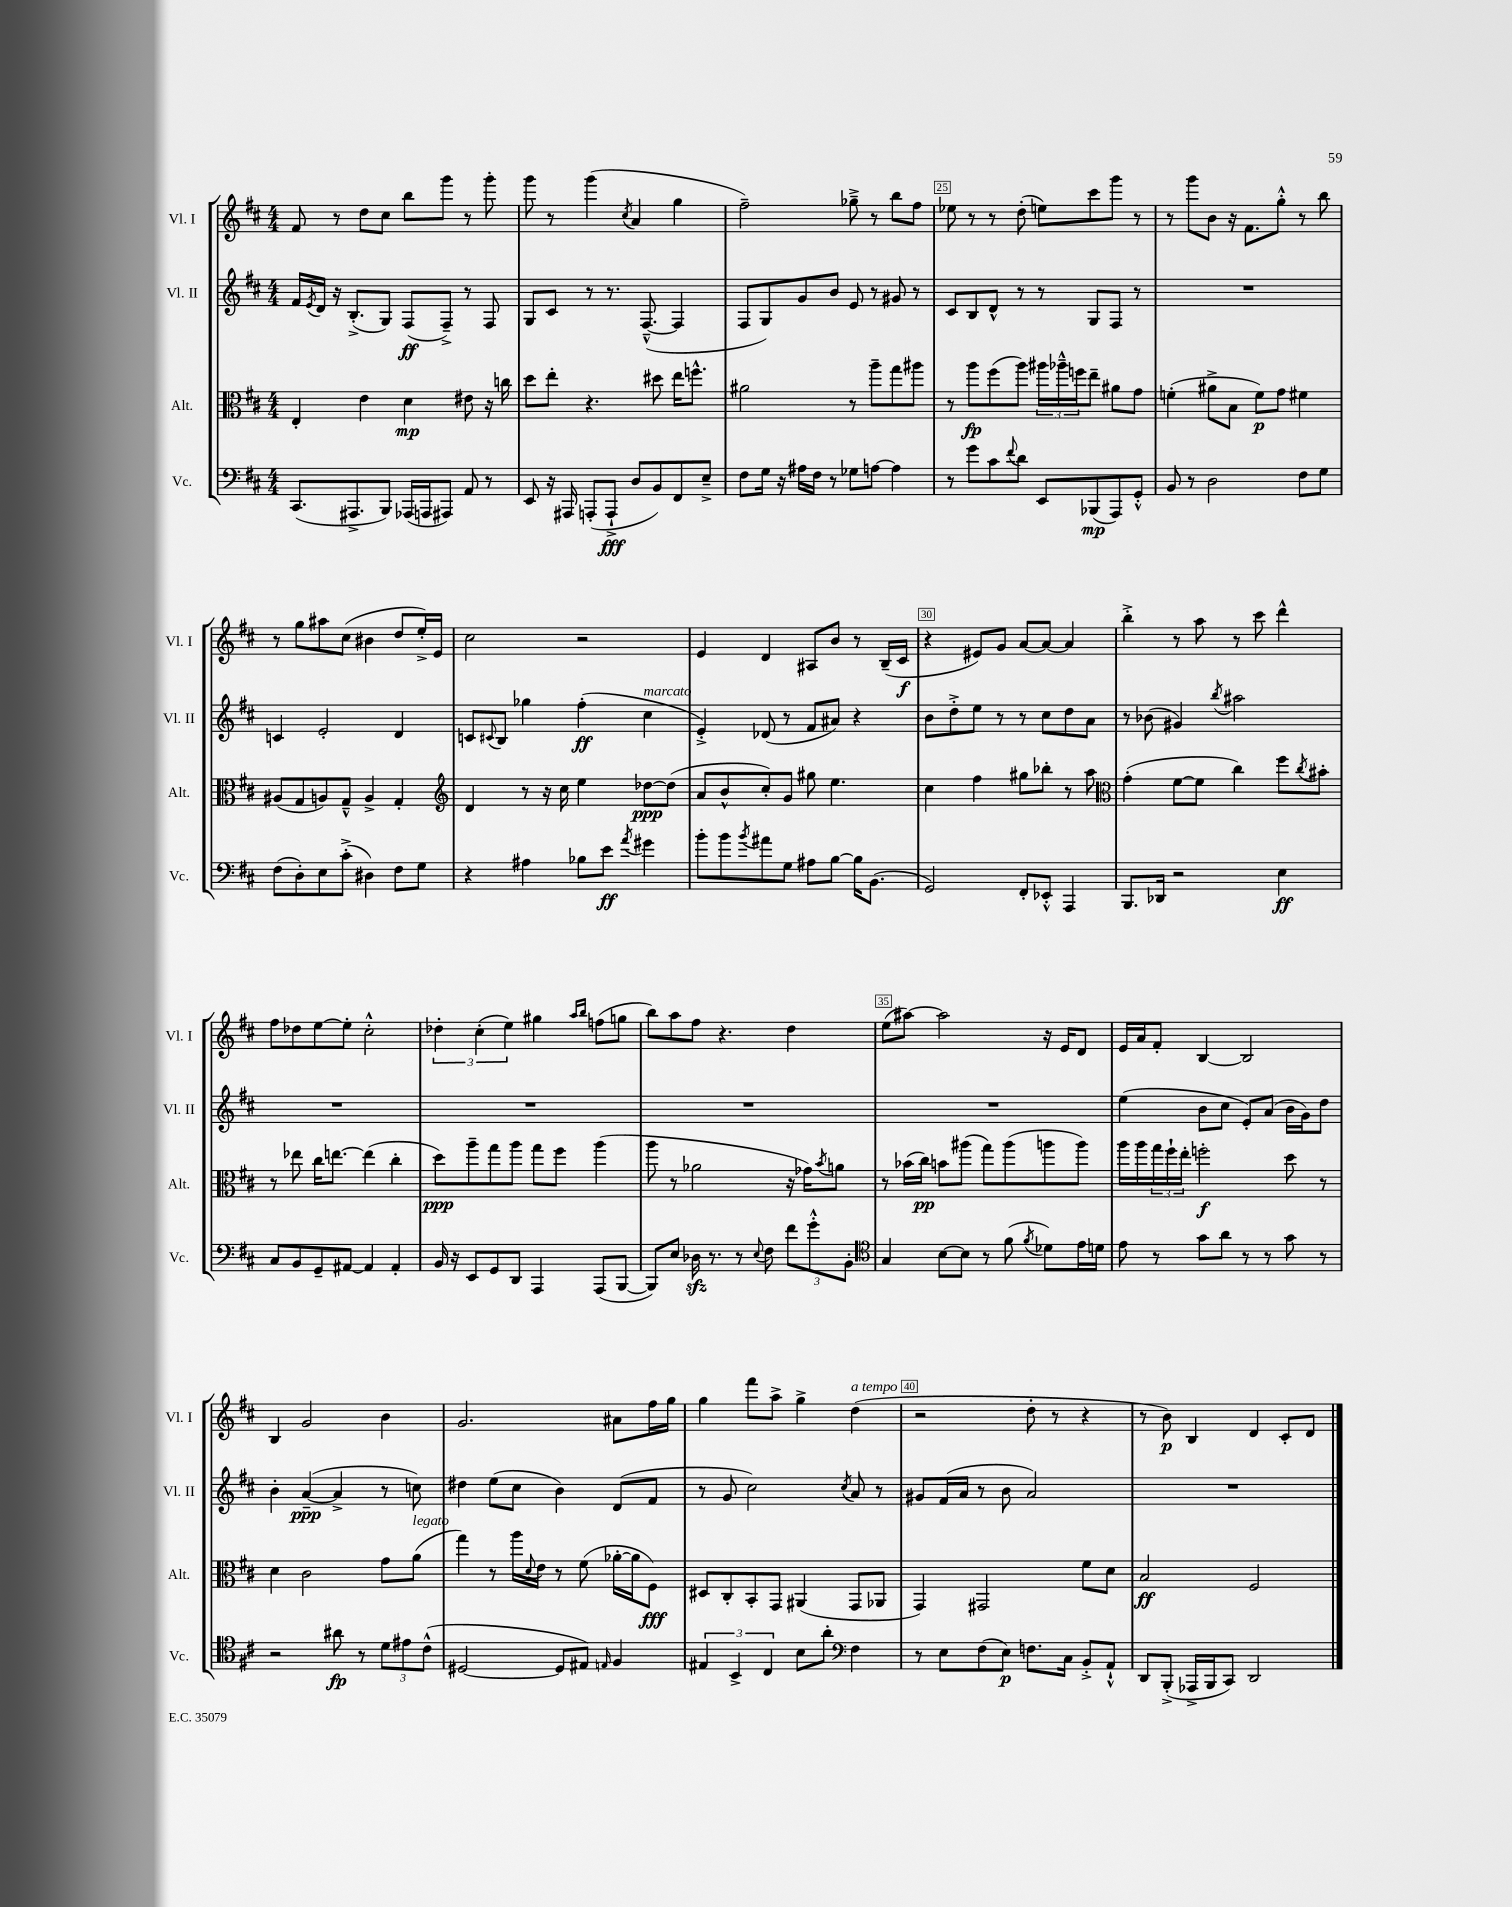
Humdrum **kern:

**kern	**dynam	**kern	**dynam	**kern	**dynam	**kern	**dynam
*part4	*part4	*part3	*part3	*part2	*part2	*part1	*part1
*staff4	*staff4	*staff3	*staff3	*staff2	*staff2	*staff1	*staff1
*I"Vc.	*	*I"Alt.	*	*I"Vl. II	*	*I"Vl. I	*
*I'Vc.	*	*I'Alt.	*	*I'Vl. II	*	*I'Vl. I	*
*clefF4	*	*clefC3	*	*clefG2	*	*clefG2	*
*k[f#c#]	*	*k[f#c#]	*	*k[f#c#]	*	*k[f#c#]	*
*M4/4	*	*M4/4	*	*M4/4	*	*M4/4	*
=22	=22	=22	=22	=22	=22	=22	=22
(8.CC#/L	.	4E'/	.	16f#/LL	.	8f#/	.
.	.	.	.	8qe/	.	.	.
.	.	.	.	16d/JJ	.	.	.
.	.	.	.	16r	.	8r	.
8.AAA#X^/	.	.	.	(8.B'^/L	.	.	.
.	.	4e\	.	.	.	8dd\L	.
8BBB/J)	.	.	.	8G/J)	.	8cc#\J	.
(16AAA-X/LL	.	4d\	mp	(8F#/L	ff	8bb\L	.
16AAAn/J	.	.	.	.	.	.	.
8AAA#X/J)	.	.	.	8F#~^/J)	.	8ggg\J	.
8AA/	.	8e#X\	.	8r	.	8r	.
8r	.	16r	.	8F#/	.	8ggg'\	.
.	.	16ccn\	.	.	.	.	.
=23	=23	=23	=23	=23	=23	=23	=23
8EE/	.	8dd\L	.	8G/L	.	8ggg\	.
16r	.	8ee'\J	.	8c#/J	.	8r	.
16AAA#X/	.	.	.	.	.	.	.
(8AAAn'/L	.	4.r	.	8r	.	(4ggg\	.
8AAA`^/J	fff	.	.	8.r	.	.	.
.	.	.	.	.	.	8qcc#/	.
8D/L	.	.	.	.	.	4a/	.
.	.	.	.	([8.F#~^^/	.	.	.
8BB/)	.	8dd#X\	.	.	.	.	.
8FF#/	.	16ee\KL	.	4F#/]	.	4gg\	.
.	.	8.ffn^^\J	.	.	.	.	.
8E~^/J	.	.	.	.	.	.	.
=24	=24	=24	=24	=24	=24	=24	=24
8F#\L	.	2a#X\	.	8F#/L	.	2ff#~\)	.
16G\Jk	.	.	.	8G/)	.	.	.
16r	.	.	.	.	.	.	.
16A#X\LL	.	.	.	8g/	.	.	.
16F#\JJ	.	.	.	.	.	.	.
8r	.	.	.	8b/J	.	.	.
8G-X\L	.	8r	.	8e/	.	8gg-X~^\	.
[8An\J	.	8aa~\L	.	8r	.	8r	.
4A\]	.	8gg\	.	8g#X/	.	8bb\L	.
.	.	8aa#X\J	.	8r	.	8ff#\J	.
=25	=25	=25	=25	=25	=25	=25	=25
8r	.	8r	.	8c#/L	.	8ee-X\	.
8g\L	.	8aa\L	fp	8B/	.	8r	.
8c#\	.	(8ff#\	.	8d^^/J	.	8r	.
8qqf#/	.	.	.	.	.	.	.
8d\J	.	8aa\J)	.	8r	.	(8dd'\	.
8EE/L	.	24aa#X\LL	.	8r	.	8een\L)	.
.	.	24aa-X~^^\	.	.	.	.	.
.	.	24ffn\J	.	.	.	.	.
(8BBB-X/	mp	8ee~\J	.	8G/L	.	8ccc#\	.
8AAA/)	.	8a#X\L	.	8F#/J	.	8ggg\J	.
8GG'^^/J	.	8g\J	.	8r	.	8r	.
=26	=26	=26	=26	=26	=26	=26	=26
8BB/	.	(4fn'\	.	1r	.	8r	.
8r	.	.	.	.	.	8ggg\L	.
2D\	.	8a#X^\L	.	.	.	8b\J	.
.	.	8B\J	.	.	.	16r	.
.	.	.	.	.	.	8.f#\L	.
.	.	8f\L)	p	.	.	.	.
.	.	8g\J	.	.	.	8gg'^^\J	.
8F#\L	.	4f#X\	.	.	.	8r	.
8G\J	.	.	.	.	.	8bb\	.
!!LO:LB:g=z
=27	=27	=27	=27	=27	=27	=27	=27
(8F#\L	.	(8A#X/L	.	4cn/	.	8r	.
8D'\)	.	8G/	.	.	.	8gg\L	.
8E\	.	8An/)	.	2e'/	.	8aa#X\	.
(8c#'^\J	.	8G~^^/J	.	.	.	(8cc#\J	.
4D#X\)	.	4A^/	.	.	.	4b#X\	.
8F#\L	.	4G'/	.	4d/	.	8dd/L	.
8G\J	.	.	.	.	.	16ee'^/L)	.
.	.	.	.	.	.	16e/JJ	.
=28	=28	=28	=28	=28	=28	=28	=28
*	*	*clefG2	*	*	*	*	*
4r	.	4d/	.	8cn/L	.	2cc#\	.
.	.	.	.	8qqc#X/	.	.	.
.	.	.	.	8B/J	.	.	.
4A#X\	.	8r	.	4gg-X\	.	.	.
.	.	16r	.	.	.	.	.
.	.	16cc#\	.	.	.	.	.
8B-X\L	.	4ee\	.	(4ff#'\	ff	2r	.
8e\J	ff	.	.	.	.	.	.
8qa/	.	.	.	.	.	.	.
!	!	!	!	!LO:TX:a:i:t=marcato	!	!	!
4g#X\	.	[8dd-X\L	ppp	4cc#\	.	.	.
.	.	(8dd-\J]	.	.	.	.	.
=29	=29	=29	=29	=29	=29	=29	=29
8b'\L	.	8a/L	.	4e'^/)	.	4e/	.
8b\	.	8b^^/	.	.	.	.	.
8qb/	.	.	.	.	.	.	.
8a#X\	.	8cc#'/)	.	(8d-X/	.	4d/	.
8G\J	.	8g/J	.	8r	.	.	.
8A#X\L	.	8gg#X\	.	8f#/L	.	8A#X/L	.
[8B\J	.	4.ee\	.	8a#X/J)	.	8b/J	.
16B\KL]	.	.	.	4r	.	8r	.
(8.BB\J	.	.	.	.	.	.	.
.	.	.	.	.	.	(16B~/LL	.
.	.	.	.	.	.	16c#/JJ	f
=30	=30	=30	=30	=30	=30	=30	=30
2GG/)	.	4cc#\	.	8b\L	.	4r	.
.	.	.	.	8dd'^\	.	.	.
.	.	4ff#\	.	8ee\J	.	8e#X/L)	.
.	.	.	.	8r	.	8g/J	.
8FF#'/L	.	8gg#X\L	.	8r	.	[8a/L	.
8EE-X'^^/J	.	8bb-X'\J	.	8cc#\L	.	8a/J_	.
4AAA/	.	8r	.	8dd\	.	4a/]	.
.	.	8aa\	.	8a\J	.	.	.
=31	=31	=31	=31	=31	=31	=31	=31
*	*	*clefC3	*	*	*	*	*
8.BBB/L	.	(4g'\	.	8r	.	4bb'^\	.
.	.	.	.	(8b-X\	.	.	.
16DD-X/Jk	.	.	.	.	.	.	.
2r	.	[8f#\L	.	4g#X/)	.	8r	.
.	.	8f#\J]	.	.	.	8aa\	.
.	.	.	.	8qbb/	.	.	.
.	.	4cc#\)	.	2aa#X\	.	8r	.
.	.	.	.	.	.	8ccc#\	.
4E\	ff	8ff#\L	.	.	.	4ddd^^\	.
.	.	8qcc#/	.	.	.	.	.
.	.	8b#X'\J	.	.	.	.	.
!!LO:LB:g=z
=32	=32	=32	=32	=32	=32	=32	=32
8C#/L	.	8r	.	1r	.	8ff#\L	.
8BB/	.	8ee-X\	.	.	.	8dd-X\	.
8GG~/	.	16cc#\KL	.	.	.	[8ee\	.
.	.	[8.een\J	.	.	.	.	.
[8AA#X/J	.	.	.	.	.	8ee'\J]	.
4AA#/]	.	(4ee\]	.	.	.	2cc#'^^\	.
4AA#'/	.	4cc#'\	.	.	.	.	.
=33	=33	=33	=33	=33	=33	=33	=33
16BB/	.	8dd\L)	ppp	1r	.	6dd-X'\	.
16r	.	.	.	.	.	.	.
8EE/L	.	8aa~\	.	.	.	.	.
.	.	.	.	.	.	(6cc#'\	.
8GG/	.	8gg\	.	.	.	.	.
.	.	.	.	.	.	6ee\)	.
8DD/J	.	8aa\J	.	.	.	.	.
4AAA/	.	8gg\L	.	.	.	4gg#X\	.
.	.	8ff#\J	.	.	.	.	.
.	.	.	.	.	.	16qqaa/LL	.
.	.	.	.	.	.	16qqbb/JJ	.
(8AAA/L	.	(4aa\	.	.	.	(8ffn\L	.
[8BBB/J	.	.	.	.	.	8ggn\J	.
=34	=34	=34	=34	=34	=34	=34	=34
8BBB/L])	.	8aa\	.	1r	.	8bb\L)	.
8E/J	.	8r	.	.	.	8aa\	.
16D-Xzz\	.	2a-X\	.	.	.	8ff#\J	.
8.r	.	.	.	.	.	.	.
.	.	.	.	.	.	4.r	.
8r	.	.	.	.	.	.	.
8qqE/	.	.	.	.	.	.	.
8F#\	.	.	.	.	.	.	.
12f#\L	.	16r	.	.	.	4dd\	.
.	.	16g-X\KL)	.	.	.	.	.
12g'^^\	.	.	.	.	.	.	.
.	.	8qb/	.	.	.	.	.
.	.	8an\J	.	.	.	.	.
12BB'\J	.	.	.	.	.	.	.
=35	=35	=35	=35	=35	=35	=35	=35
*clefC4	*	*	*	*	*	*	*
4G/	.	8r	.	1r	.	(8ee\L	.
.	.	(16b-X\LL	.	.	.	[8aa#X\J)	.
.	.	16cc#\JJ)	pp	.	.	.	.
[8B\L	.	8bn\L	.	.	.	2aa#\]	.
8B\J]	.	(8aa#X\J	.	.	.	.	.
8r	.	8gg\L)	.	.	.	.	.
(8f#\	.	(8aa#\	.	.	.	.	.
8qf#/	.	.	.	.	.	.	.
8d-X\L)	.	8aan\	.	.	.	16r	.
.	.	.	.	.	.	16e/KL	.
16e\L	.	8aa\J)	.	.	.	8d/J	.
16dn\JJ	.	.	.	.	.	.	.
=36	=36	=36	=36	=36	=36	=36	=36
8e\	.	16aa\LL	.	(4ee\	.	16e/LL	.
.	.	16aa\	.	.	.	16a/J	.
8r	.	24gg\	.	.	.	8f#'/J	.
.	.	24ff#`\	.	.	.	.	.
.	.	24ee'\JJ	.	.	.	.	.
8g\L	.	2ffn'\	f	8b\L	.	[4B/	.
8a\J	.	.	.	8cc#\J	.	.	.
8r	.	.	.	8e'/L)	.	2B/]	.
8r	.	.	.	(8a/J	.	.	.
8g\	.	8dd\	.	16b\LL	.	.	.
.	.	.	.	16g\J)	.	.	.
8r	.	8r	.	8dd\J	.	.	.
!!LO:LB:g=z
=37	=37	=37	=37	=37	=37	=37	=37
2r	.	4d\	.	4b'\	.	4B/	.
.	.	2c#\	.	([4a~/	ppp	2g/	.
8a#X\	fp	.	.	4a^/]	.	.	.
8r	.	.	.	.	.	.	.
12d\L	.	8g\L	.	8r	.	4b\	.
12e#X\	.	.	.	.	.	.	.
!	!	!LO:TX:a:i:t=legato	!	!	!	!	!
.	.	(8a\J	.	8ccn\)	.	.	.
(12c#^^\J	.	.	.	.	.	.	.
=38	=38	=38	=38	=38	=38	=38	=38
[2D#X/	.	4gg\)	.	4dd#X\	.	2.g/	.
.	.	8r	.	(8ee\L	.	.	.
.	.	16aa\LL	.	8cc#\J	.	.	.
.	.	8qqd/	.	.	.	.	.
.	.	16e\JJ	.	.	.	.	.
8D#/L]	.	8r	.	4b\)	.	.	.
8E#X/J)	.	(8f#\	.	.	.	.	.
16qqEn/	.	.	.	.	.	.	.
4F#/	.	[16a-X'\LL	.	(8d/L	.	8a#X\L	.
.	.	16a-\J]	.	.	.	.	.
.	.	8F#\J)	fff	8f#/J	.	16ff#\L	.
.	.	.	.	.	.	16gg\JJ	.
=39	=39	=39	=39	=39	=39	=39	=39
6E#X/	.	8D#X/L	.	8r	.	4gg\	.
.	.	8C#'/	.	8g/	.	.	.
6BB^/	.	.	.	.	.	.	.
.	.	8BB'/	.	2cc#\)	.	8fff#\L	.
6C#/	.	.	.	.	.	.	.
.	.	8GG/J	.	.	.	8aa^\J	.
8B\L	.	(4AA#X/	.	.	.	4gg^\	.
8a'\J	.	.	.	.	.	.	.
*clefF4	*	*	*	*	*	*	*
.	.	.	.	8qcc#/	.	.	.
!	!	!	!	!	!	!LO:TX:a:i:t=a tempo	!
4F#\	.	8GG/L	.	8a/	.	(4dd\	.
.	.	8AA-X/J	.	8r	.	.	.
=40	=40	=40	=40	=40	=40	=40	=40
8r	.	4GG/)	.	8g#X/L	.	2r	.
8E\L	.	.	.	(16f#/L	.	.	.
.	.	.	.	16a/JJ	.	.	.
(8F#\	.	2GG#X/	.	8r	.	.	.
8E\J)	p	.	.	8b\	.	.	.
8.Fn\L	.	.	.	2a/)	.	8dd'\	.
.	.	.	.	.	.	8r	.
16C#\Jk	.	.	.	.	.	.	.
8BB'^/L	.	8f#\L	.	.	.	4r	.
8AA`^^/J	.	8d\J	.	.	.	.	.
=41	=41	=41	=41	=41	=41	=41	=41
8DD/L	.	2B/	ff	1r	.	8r	.
(8BBB'^/J	.	.	.	.	.	8b\)	p
16AAA-X^/LL	.	.	.	.	.	4B/	.
16BBB/J	.	.	.	.	.	.	.
8CC#/J)	.	.	.	.	.	.	.
2DD/	.	2F#/	.	.	.	4d/	.
.	.	.	.	.	.	8c#'/L	.
.	.	.	.	.	.	8d/J	.
==	==	==	==	==	==	==	==
*-	*-	*-	*-	*-	*-	*-	*-
